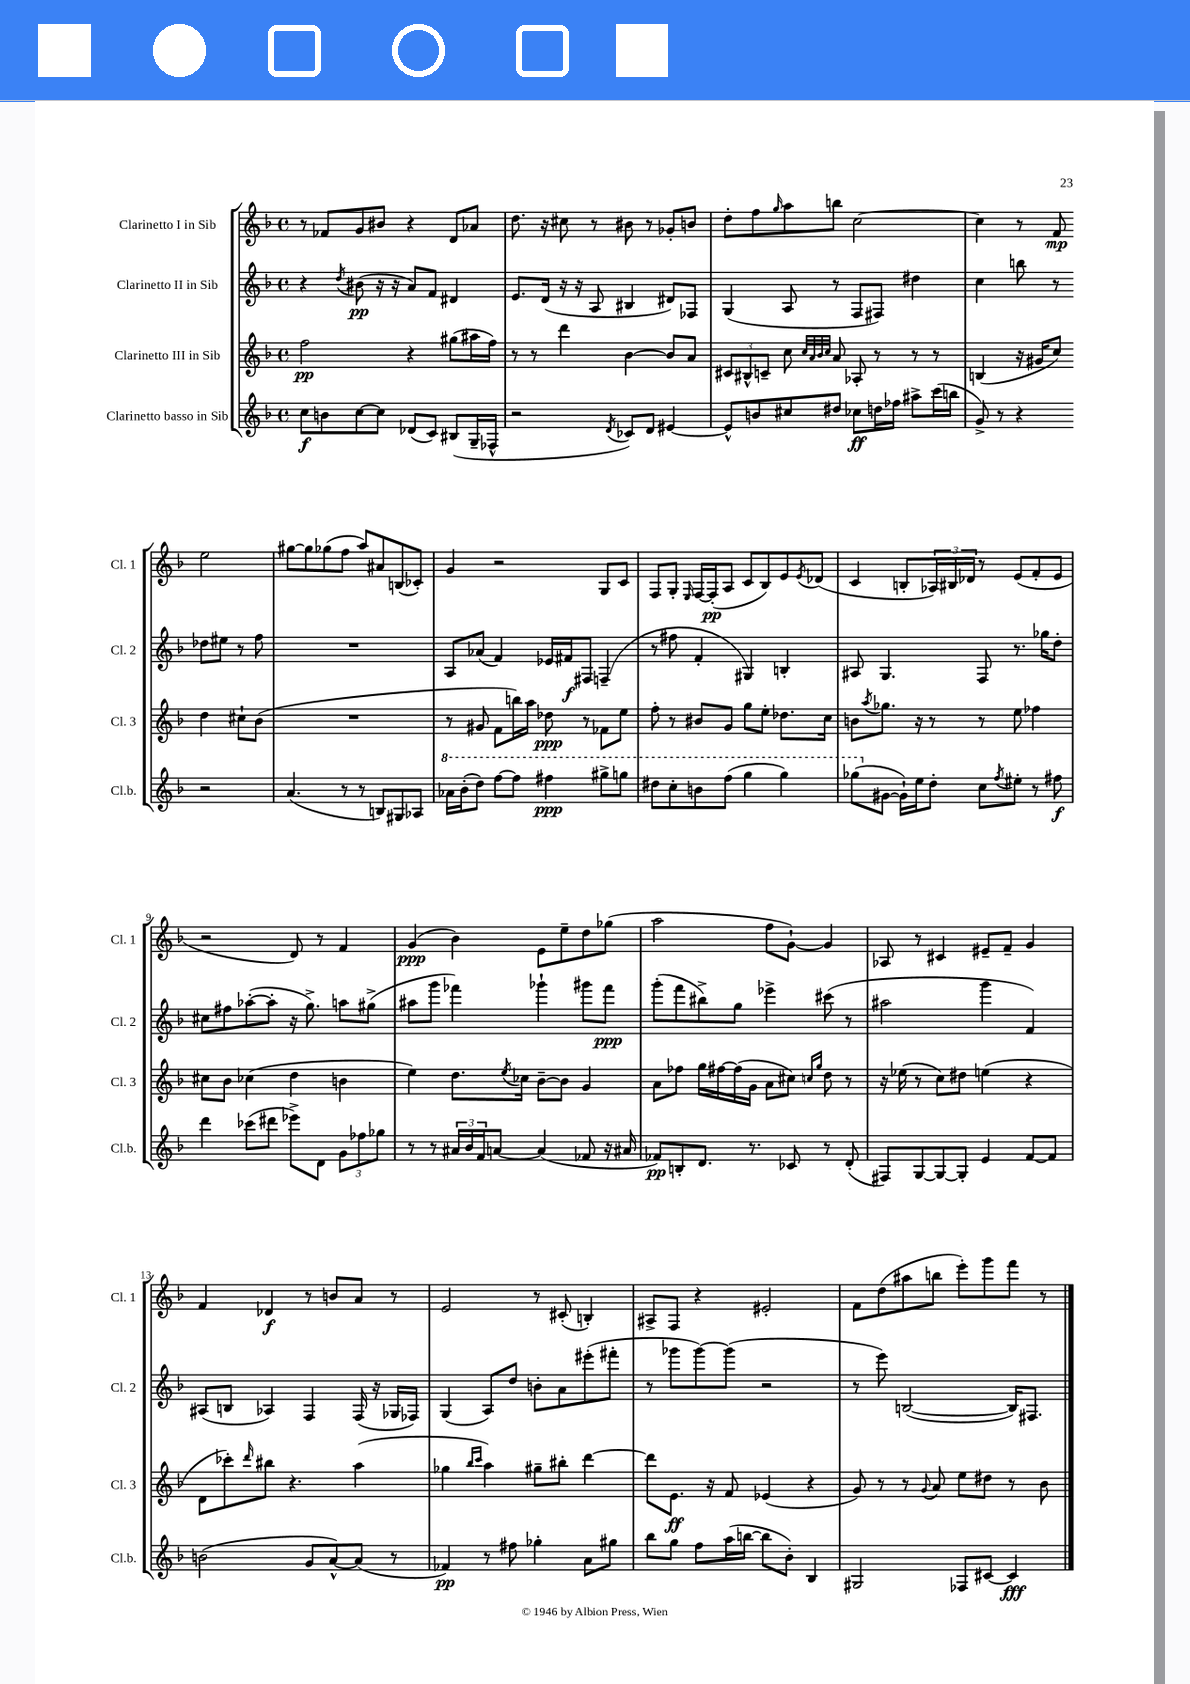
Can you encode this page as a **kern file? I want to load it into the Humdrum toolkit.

**kern	**dynam	**kern	**dynam	**kern	**dynam	**kern	**dynam
*part4	*part4	*part3	*part3	*part2	*part2	*part1	*part1
*staff4	*staff4	*staff3	*staff3	*staff2	*staff2	*staff1	*staff1
*I"Clarinetto basso in Sib	*	*I"Clarinetto III in Sib	*	*I"Clarinetto II in Sib	*	*I"Clarinetto I in Sib	*
*I'Cl.b.	*	*I'Cl. 3	*	*I'Cl. 2	*	*I'Cl. 1	*
*clefG2	*	*clefG2	*	*clefG2	*	*clefG2	*
*k[b-]	*	*k[b-]	*	*k[b-]	*	*k[b-]	*
*M4/4	*	*M4/4	*	*M4/4	*	*M4/4	*
*met(c)	*	*met(c)	*	*met(c)	*	*met(c)	*
=1	=1	=1	=1	=1	=1	=1	=1
8cc\L	f	2ff\	pp	4r	.	8r	.
8bn\	.	.	.	.	.	8f-X/L	.
.	.	.	.	8qdd/	.	.	.
[8cc\	.	.	.	(8b#X\	pp	8g/	.
8cc\J]	.	.	.	16r	.	8b#X/J	.
.	.	.	.	16r	.	.	.
(8d-X/L	.	4r	.	8a/L)	.	4r	.
8c/J)	.	.	.	8f/J	.	.	.
(8B#X/L	.	(8gg#X\L	.	4d#X/	.	8d/L	.
16G~/L	.	16aa#X\L	.	.	.	8a-X/J	.
16F-X^^/JJ	.	16ff\JJ)	.	.	.	.	.
=2	=2	=2	=2	=2	=2	=2	=2
2r	.	8r	.	8.e/L	.	8.dd\	.
.	.	8r	.	.	.	.	.
.	.	.	.	(16d/Jk	.	16r	.
.	.	4ddd\	.	16r	.	8cc#X\	.
.	.	.	.	16r	.	.	.
.	.	.	.	8A/	.	8r	.
8qd/	.	.	.	.	.	.	.
8c-X/L)	.	[4b-\	.	4B#X/	.	8b#X\	.
8d/J	.	.	.	.	.	8r	.
[4e#X/	.	8b-/L]	.	8d#X/L)	.	8g-X'/L	.
.	.	8a/J	.	8F-X/J	.	8bn/J	.
=3	=3	=3	=3	=3	=3	=3	=3
8e#^^/L]	.	12c#X/L	.	(4G/	.	8dd'\L	.
.	.	12B#X^^/	.	.	.	.	.
8bn/	.	.	.	.	.	8ff\	.
.	.	12cn~/J	.	.	.	.	.
.	.	.	.	.	.	16qqgg/	.
8cc#X/	.	8cc\	.	8A/	.	8aa\	.
.	.	32qqcc/LLL	.	.	.	.	.
.	.	32qqa/	.	.	.	.	.
.	.	32qqb-/	.	.	.	.	.
.	.	32qqcc/JJJ	.	.	.	.	.
8dd#X/J	.	8a/	.	8r	.	8bbn\J	.
8cc-X\L	ff	8A-X'/	.	8F/L	.	[2cc\	.
16ddn\L	.	8r	.	8F#X/J)	.	.	.
16ff-X\JJ	.	.	.	.	.	.	.
8aa#X^\L	.	8r	.	4dd#X\	.	.	.
(16ccc\L	.	8r	.	.	.	.	.
16bbn\JJ	.	.	.	.	.	.	.
=4	=4	=4	=4	=4	=4	=4	=4
8g^/)	.	(4Bn/	.	4cc\	.	4cc\]	.
8r	.	.	.	.	.	.	.
4r	.	16r	.	8bbn\	.	8r	.
.	.	16g#X/KL	.	.	.	.	.
.	.	8cc/J)	.	8r	.	8f/	mp
2r	.	4dd\	.	8dd-X\L	.	2ee\	.
.	.	.	.	8ee#X\J	.	.	.
.	.	8cc#X`\L	.	8r	.	.	.
.	.	(8b-\J	.	8ff\	.	.	.
!!LO:LB:g=z
=5	=5	=5	=5	=5	=5	=5	=5
(4.a/	.	1r	.	1r	.	[8gg#X\L	.
.	.	.	.	.	.	8gg#\]	.
.	.	.	.	.	.	(8gg-X\	.
8r	.	.	.	.	.	8ff\J	.
8r	.	.	.	.	.	8aa/L)	.
8Bn/L)	.	.	.	.	.	8a#X/	.
8G#X/	.	.	.	.	.	(8Bn/	.
8A-X/J	.	.	.	.	.	8c-X'/J)	.
=6	=6	=6	=6	=6	=6	=6	=6
*8va	*	*	*	*	*	*	*
16aa-X\LL	.	8r	.	8A/L	.	4g/	.
(16bb-'\J	.	.	.	.	.	.	.
8ddd\J)	.	8g#X/	.	(8a-X/J	.	.	.
[8fff\L	.	8f\L	.	4f/)	.	2r	.
8fff\J]	.	16bbn\L)	.	.	.	.	.
.	.	16aa\JJ	.	.	.	.	.
4fff#X\	ppp	8dd-X\	ppp	16e-X/LL	.	.	.
.	.	.	.	16f#X/J	f	.	.
.	.	8r	.	8F#X/J	.	.	.
8ggg#X^\L	.	8f-X\L	.	(4Fn~/	.	8G/L	.
8gggn\J	.	8ee\J	.	.	.	8c/J	.
=7	=7	=7	=7	=7	=7	=7	=7
8ddd#X\L	.	8ff'\	.	8r	.	8F/L	.
8ccc'\	.	8r	.	8ff#X\	.	8G'/J	.
.	.	.	.	.	.	16qqE/	.
8bbn\	.	8b#X/L	.	4f'/	.	[16F/LL	.
.	.	.	.	.	.	(16F'/J]	pp
(8fff\J	.	8g/J	.	.	.	8A/J	.
4ggg\	.	8gg\L	.	4G#X/)	.	8c/L	.
.	.	8ee'\J	.	.	.	8B-/)	.
4ggg\)	.	8.dd-X\L	.	4Bn'/	.	8e/	.
.	.	.	.	.	.	8qe/	.
.	.	.	.	.	.	(8d-X/J	.
.	.	16cc\Jk	.	.	.	.	.
=8	=8	=8	=8	=8	=8	=8	=8
(8ggg-X\L	.	8bn\L	.	8A#X/	.	4c/	.
.	.	8qaa/	.	.	.	.	.
*X8va	*	*	*	*	*	*	*
[8g#X\J	.	8.gg-X\J	.	4.G/	.	.	.
16g#`\LL])	.	.	.	.	.	8Bn'/L	.
16ee\J	.	16r	.	.	.	.	.
8dd'\J	.	8r	.	.	.	24A-X/L)	.
.	.	.	.	.	.	24B#X/	.
.	.	.	.	.	.	24d-X/JJ	.
8cc\L	.	8r	.	8F/	.	8r	.
8qff/	.	.	.	.	.	.	.
8ee#X'\J	.	8ee\	.	8.r	.	(8e/L	.
8r	.	4ff-X\	.	.	.	8f'/	.
.	.	.	.	16gg-X\KL	.	.	.
8ff#X\	f	.	.	8dd'\J	.	8e/J	.
!!LO:LB:g=z
=9	=9	=9	=9	=9	=9	=9	=9
4ddd\	.	8cc#X\L	.	8cc#X\L	.	2r	.
.	.	8b-\J	.	8ff#X\	.	.	.
(8ccc-X\L	.	(4cc-X\	.	([8aa-X'\	.	.	.
8ddd#X\J	.	.	.	8aa-'\J]	.	.	.
8eee-X^\L)	.	4dd\	.	16r	.	8d/)	.
.	.	.	.	8.gg^\)	.	.	.
8d\J	.	.	.	.	.	8r	.
12g\L	.	4bn\	.	8aan\L	.	4f/	.
12ff-X\	.	.	.	.	.	.	.
.	.	.	.	(8gg#X^\J	.	.	.
12gg-X\J	.	.	.	.	.	.	.
=10	=10	=10	=10	=10	=10	=10	=10
8r	.	4ee\)	.	8aa#X\L	.	(4g/	ppp
8r	.	.	.	8ggg\J	.	.	.
24a#X/LL	.	8.dd\L	.	4fff-X\)	.	4b-\)	.
24b-/	.	.	.	.	.	.	.
24f/J	.	.	.	.	.	.	.
[8an/J	.	.	.	.	.	.	.
.	.	8qee/	.	.	.	.	.
.	.	16cc-X\Jk	.	.	.	.	.
(4a/]	.	[8b-~\L	.	4ggg-X`\	.	8e\L	.
.	.	8b-\J]	.	.	.	8ee~\	.
8f-X/	.	4g/	.	8ggg#X\L	.	8dd\	.
16r	.	.	.	8fff-\J	ppp	(8gg-X\J	.
16a#X/	.	.	.	.	.	.	.
=11	=11	=11	=11	=11	=11	=11	=11
8f-X/L)	pp	8a\L	.	(8ggg'\L	.	2aa\	.
8Bn'/	.	8ff-X\J	.	8fff\	.	.	.
8.d/J	.	16gg\LL	.	8bb#X^\)	.	.	.
.	.	[16ff#X\	.	.	.	.	.
.	.	(16ff#\]	.	8gg\J	.	.	.
8.r	.	16g\JJ	.	.	.	.	.
.	.	8a\L	.	4eee-X^\	.	8ff\L	.
8c-X/	.	8cc#X\J)	.	.	.	[8g`\J)	.
.	.	16qqccn/LL	.	.	.	.	.
.	.	16qqgg/JJ	.	.	.	.	.
8r	.	8dd\	.	(8ccc#X\	.	4g/]	.
(8d'/	.	8r	.	8r	.	.	.
=12	=12	=12	=12	=12	=12	=12	=12
8F#X/L)	.	16r	.	2aa#X\	.	8A-X/	.
.	.	(16ee-X\	.	.	.	.	.
[8G/	.	8r	.	.	.	8r	.
8G/_	.	8cc\L)	.	.	.	4c#X/	.
8G'/J]	.	8dd#X\J	.	.	.	.	.
4e/	.	(4een\	.	4ggg\	.	8e#X~/L	.
.	.	.	.	.	.	8f~/J	.
[8f/L	.	4r	.	4f/)	.	4g/	.
8f/J]	.	.	.	.	.	.	.
!!LO:LB:g=z
=13	=13	=13	=13	=13	=13	=13	=13
(2bn\	.	8d\L	.	(8A#X/L	.	4f/	.
.	.	8ccc-X'\)	.	8Bn/J	.	.	.
.	.	16qqddd/	.	.	.	.	.
.	.	8bb#X\J	.	4A-X/)	.	4d-X/	f
.	.	4.r	.	.	.	.	.
8g/L	.	.	.	4F/	.	8r	.
[8a^^/)	.	.	.	.	.	8bn/L	.
(8a/J]	.	(4aa\	.	(16F/	.	8a/J	.
.	.	.	.	16r	.	.	.
8r	.	.	.	16G-X/LL	.	8r	.
.	.	.	.	16F-X/JJ)	.	.	.
=14	=14	=14	=14	=14	=14	=14	=14
4f-X/)	pp	4gg-X\	.	(4G/	.	2e/	.
.	.	16qqbb-/LL	.	.	.	.	.
.	.	16qqccc/JJ	.	.	.	.	.
8r	.	4aa\)	.	8A/L)	.	.	.
8ff#X\	.	.	.	8dd/J	.	.	.
4gg-X'\	.	8gg#X~\L	.	8bn'\L	.	8r	.
.	.	8bb#X'\J	.	8a\	.	(8c#X'/	.
8a\L	.	[4ddd\	.	(8eee#X'\	.	4Bn'/)	.
8gg#X\J	.	.	.	8fff#X'\J	.	.	.
=15	=15	=15	=15	=15	=15	=15	=15
8bb-\L	.	8ddd\L]	.	8r	.	8A#X^/L	.
8gg\J	.	8.e\J	ff	8ggg-X\L	.	8F/J	.
8ff\L	.	.	.	[8ggg-\)	.	4r	.
.	.	16r	.	.	.	.	.
(16aa\L	.	8f/	.	(8ggg-\J]	.	.	.
[16bbn\JJ	.	.	.	.	.	.	.
8bb\L]	.	(4e-X/	.	2r	.	2e#X'/	.
8b-'\J)	.	.	.	.	.	.	.
4B-/	.	4r	.	.	.	.	.
=16	=16	=16	=16	=16	=16	=16	=16
2G#X/	.	8g/)	.	8r	.	8f\L	.
.	.	8r	.	8eee\)	.	(8dd\	.
.	.	8r	.	([2Bn/	.	8aa#X\	.
.	.	8qqg/	.	.	.	.	.
.	.	8a/	.	.	.	8bbn\J	.
8F-X/L	.	8ee\L	.	.	.	8eee'\L)	.
[8c#X/J	.	8dd#X\J	.	.	.	8ggg\	.
4c#/]	fff	8r	.	16B/KL])	.	8fff\J	.
.	.	.	.	8.F#X/J	.	.	.
.	.	8b-\	.	.	.	8r	.
==	==	==	==	==	==	==	==
*-	*-	*-	*-	*-	*-	*-	*-
